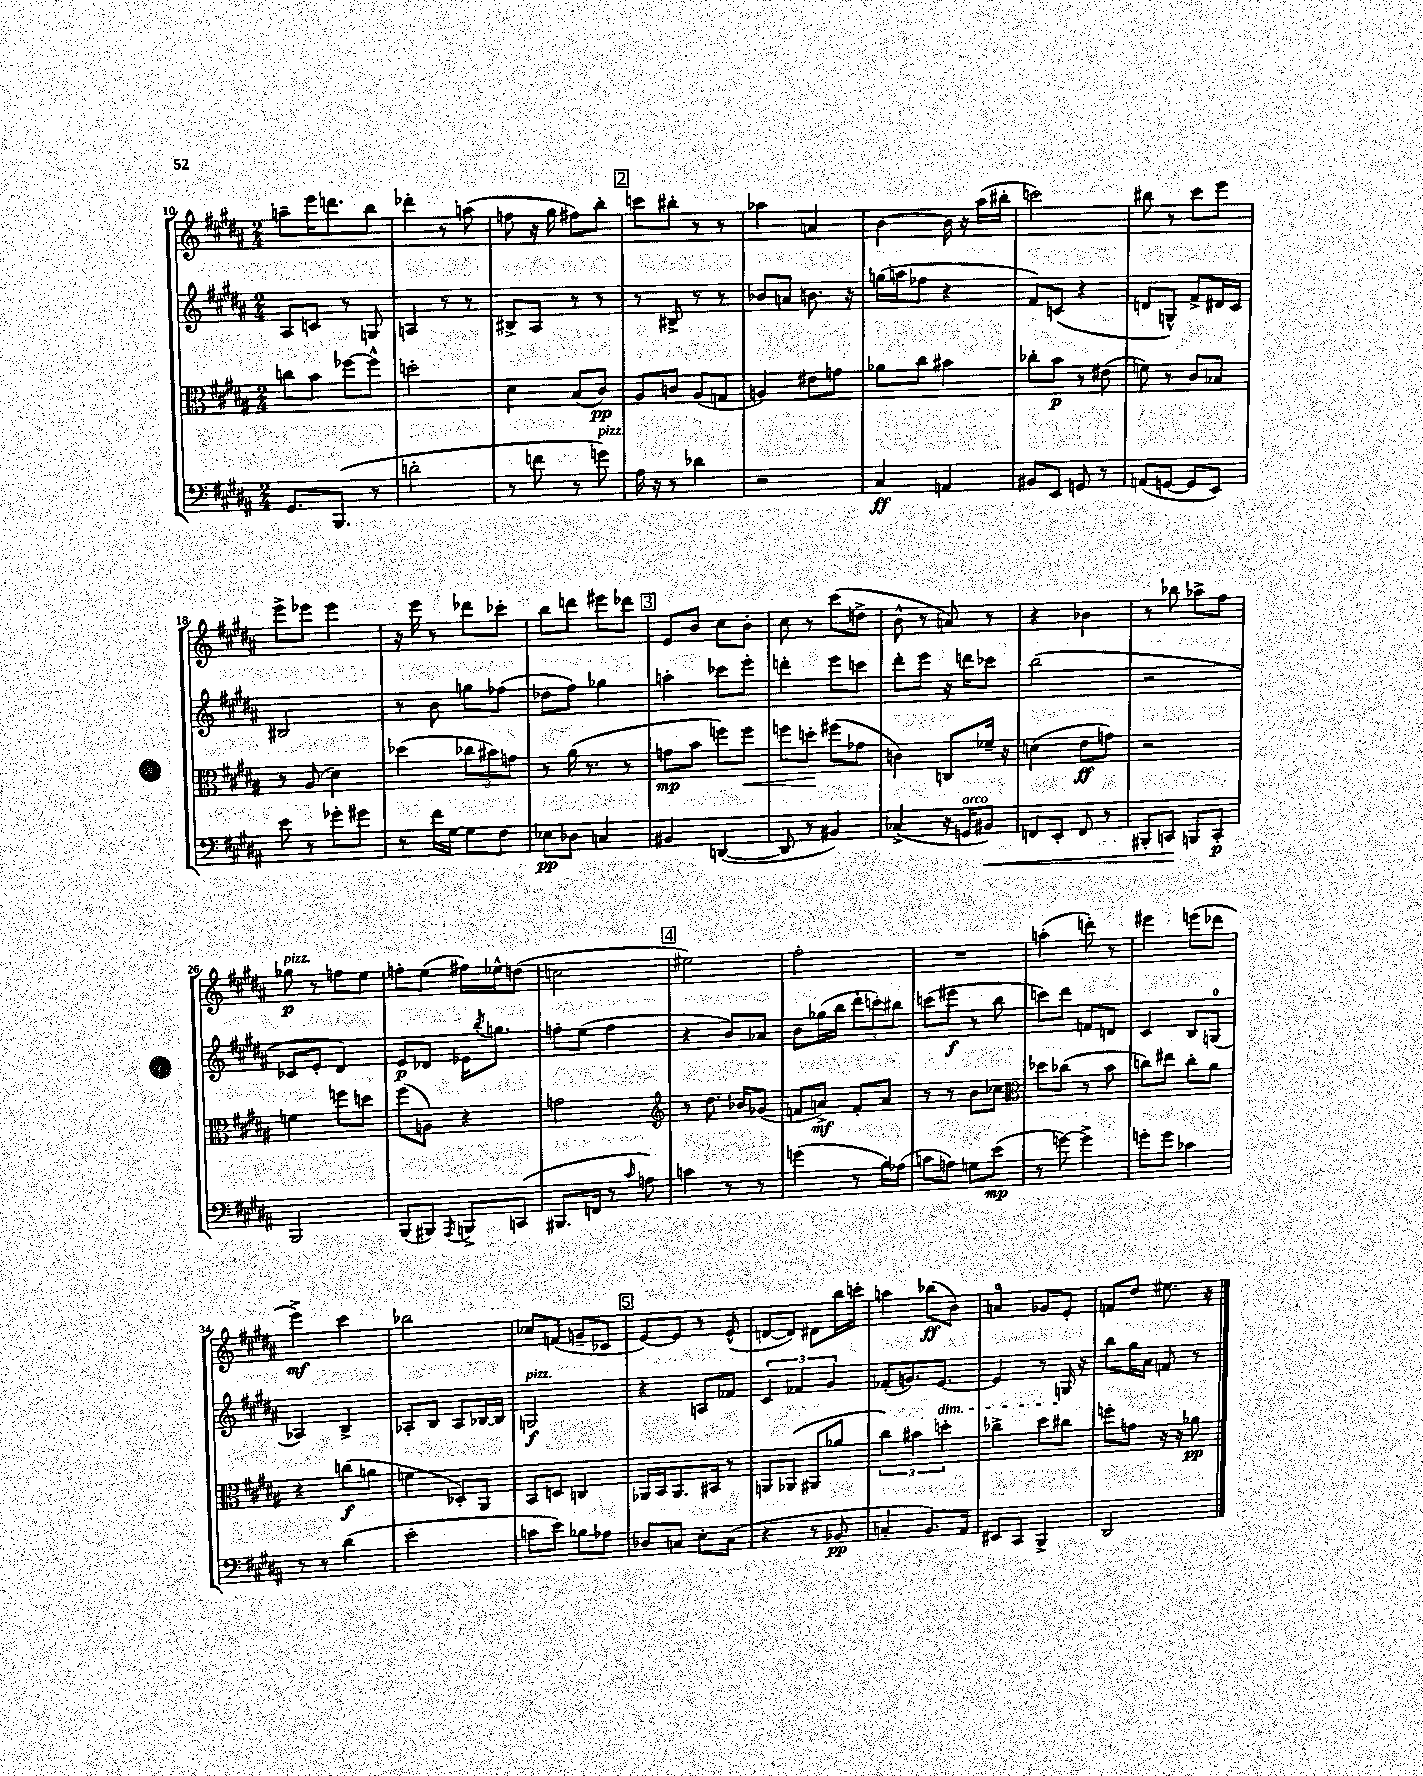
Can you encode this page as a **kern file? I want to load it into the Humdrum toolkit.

**kern	**kern	**kern	**kern
*staff4	*staff3	*staff2	*staff1
*clefF4	*clefC3	*clefG2	*clefG2
*k[f#c#g#d#a#]	*k[f#c#g#d#a#]	*k[f#c#g#d#a#]	*k[f#c#g#d#a#]
*M2/4	*M2/4	*M2/4	*M2/4
8.GG#	8cc	8A#	8aa~
.	8b	8c	16eee
(8.BBB	.	.	8.ddd
.	[8ff-	8r	.
8r	8ff-^^]	8G	8bb
=	=	=	=
2d'	2dd'	4A	4ddd-'
.	.	8r	8r
.	.	8r	(8aa
=	=	=	=
8r	4d#	8B#^	8ff
8f	.	8A#	16r
.	.	.	16gg#
8r	(8B	8r	8ff#)
8g)	8c#)	8r	8bb'
=	=	=	=
16A#	8A#	8r	8ccc
16r	.	.	.
8r	8c	8B#^	8bb#'
4d-	(8A#	8r	8r
.	8G	8r	8r
=	=	=	=
2r	4A)	8b-	4aa-
.	.	8a	.
.	8e#	8.b	4a
.	8g	.	.
.	.	16r	.
=	=	=	=
4C#	8a-	(16gg	[4b
.	.	16aa	.
.	8cc#	8ff-	.
4AA	4b#	4r	16b]
.	.	.	16r
.	.	.	(16aa#
.	.	.	16bb#'
=	=	=	=
8BB#	8cc-'	8f#)	2ccc)
8EE	8b	(8c	.
8GG	8r	4r	.
8r	(8e#	.	.
=	=	=	=
(8AA	8f)	8d	8bb#
[8GG	8r	8G^^)	8r
8GG]	8c#	8f#^	8ccc#
8EE)	8B-	16d#	8eee
.	.	16c#	.
=	=	=	=
8e	8r	2B#	8eee^
8r	(8A#	.	8eee-
8g-'	4d#)	.	4eee-
8g#	.	.	.
=	=	=	=
8r	(4dd-	8r	16r
.	.	.	16eee
16f#	.	8b	8r
[16G#	.	.	.
8G#]	12cc-	8gg	8ddd-
.	12b#)	.	.
8F#	.	(8ff-	8ccc-'
.	12g	.	.
=	=	=	=
8E-	8r	8dd-	8bb
8D-	(16a#	8ff#)	8ddd
.	8.r	.	.
4C	.	4gg-	8eee#
.	8r	.	8ddd-
=	=	=	=
4BB#	8g	4aa'	8e
.	8b	.	8b
([4DD	8ff)	8ccc-	8cc#
.	8ff	8eee'	8b'
=	=	=	=
8DD]	8ff	4ddd'	8cc#
8r	8dd'	.	8r
4BB#)	(8ff#	8eee	(8ccc#
.	8g-	8ccc	8dd^
=	=	=	=
(4C-^	4c)	8ddd#'	8b^^
.	.	8eee	8r
16r	8C	16r	8a)
16GG	.	16ddd	.
8BB#)	16f-~	8ccc-	8r
.	16r	.	.
=	=	=	=
8FF	(4d	(2bb	4r
8EE'	.	.	.
8FF	8e	.	4b-
8r	8g)	.	.
=	=	=	=
8BBB#'	2r	2r	8r
8CC	.	.	8bb-
8BBB	.	.	8aa-^
8CC'	.	.	8ff#
=	=	=	=
2BBB	4f	8c-	8gg-
.	.	8e'	8r
.	8ff	4d#)	8ff
.	8dd	.	8ee
=	=	=	=
(8BBB	(8ff#	8e	8ff'
8BBB#)	8A)	8d-	(8ee
8qAAA#	.	.	.
8BBB^	4r	16e-	16ff#)
.	.	8qbb	.
.	.	8.gg	16ee-^^
(8CC	.	.	(8dd
=	=	=	=
8.BBB#	2g	8ff'	2cc
.	.	(8ee	.
16FF	.	.	.
8r	.	4ff	.
16qqc#	.	.	.
8A)	.	.	.
=	=	=	=
*	*clefG2	*	*
4c	8r	4r	2ee#)
.	8.dd#	.	.
8r	.	8b)	.
.	16b-	.	.
8r	(8g-	8a-	.
=	=	=	=
(4g	8f	8b	2ff#'
.	8a^)	(16gg-	.
.	.	16bb	.
8r	8f'	12ddd#'	.
.	.	12ccc')	.
16B)	8a	.	.
.	.	12bb#	.
(16A-	.	.	.
=	=	=	=
8c	8r	(8ccc	2r
8A)	8r	8eee#	.
8G	8b	8r	.
(8e	8cc-	8bb	.
=	=	=	=
*	*clefC3	*	*
8r	8dd-	8ccc)	(4aa'
[8g)	(8cc-	8ddd#	.
4g^]	8r	8f	8ddd')
.	8b	8d	8r
=	=	=	=
8g'	8cc)	4c#	4eee#
8g	8ee#	.	.
4c-	8cc'	8B	(8eee
.	8a#	(8G	8ddd-
=	=	=	=
8r	4r	4A-)	4eee^)
8r	.	.	.
(4d#	(8cc	4B^	4ccc#
.	8a	.	.
=	=	=	=
2e'	4f	8A-'	2bb-
.	.	8B	.
.	8D-')	8A-	.
.	8AA#	[16B-	.
.	.	16B-]	.
=	=	=	=
8c	8BB	2G	8cc-
8e)	8D	.	(8f
8B-	4C	.	8g~
8A-	.	.	8c-
=	=	=	=
8D-	16AA-	4r	[8e)
.	16BB	.	.
8C	8.AA-	.	8e]
8E'	.	8A	8r
.	16BB#	.	.
(8C	8r	8f-	(8e^^
=	=	=	=
4r	8AA	6c#	[8d
.	(8AA-	.	8d])
.	.	6f-	.
8r	8AA#	.	8d#
.	.	6g#	.
8BB-	8a-	.	16bb
.	.	.	16ccc'
=	=	=	=
4C'	6cc#)	(8f-'	4aa
.	.	8.g)	.
.	6b#	.	.
8.BB)	.	.	(8bb-
.	.	[8.e	.
.	6dd'	.	.
.	.	.	8b)
16AA#	.	.	.
=	=	=	=
8EE#	4cc-^	4e]	4a
8CC#	.	.	.
4BBB^	8dd#	8r	8g-
.	8cc#	16G	8e'
.	.	16r	.
=	=	=	=
2DD#	8ff'	8bb	8f
.	8g	16gg#	8dd#
.	.	16a#	.
.	16r	8f	8.ee#
.	16r	.	.
.	8a-	8r	.
.	.	.	16r
==	==	==	==
*-	*-	*-	*-
